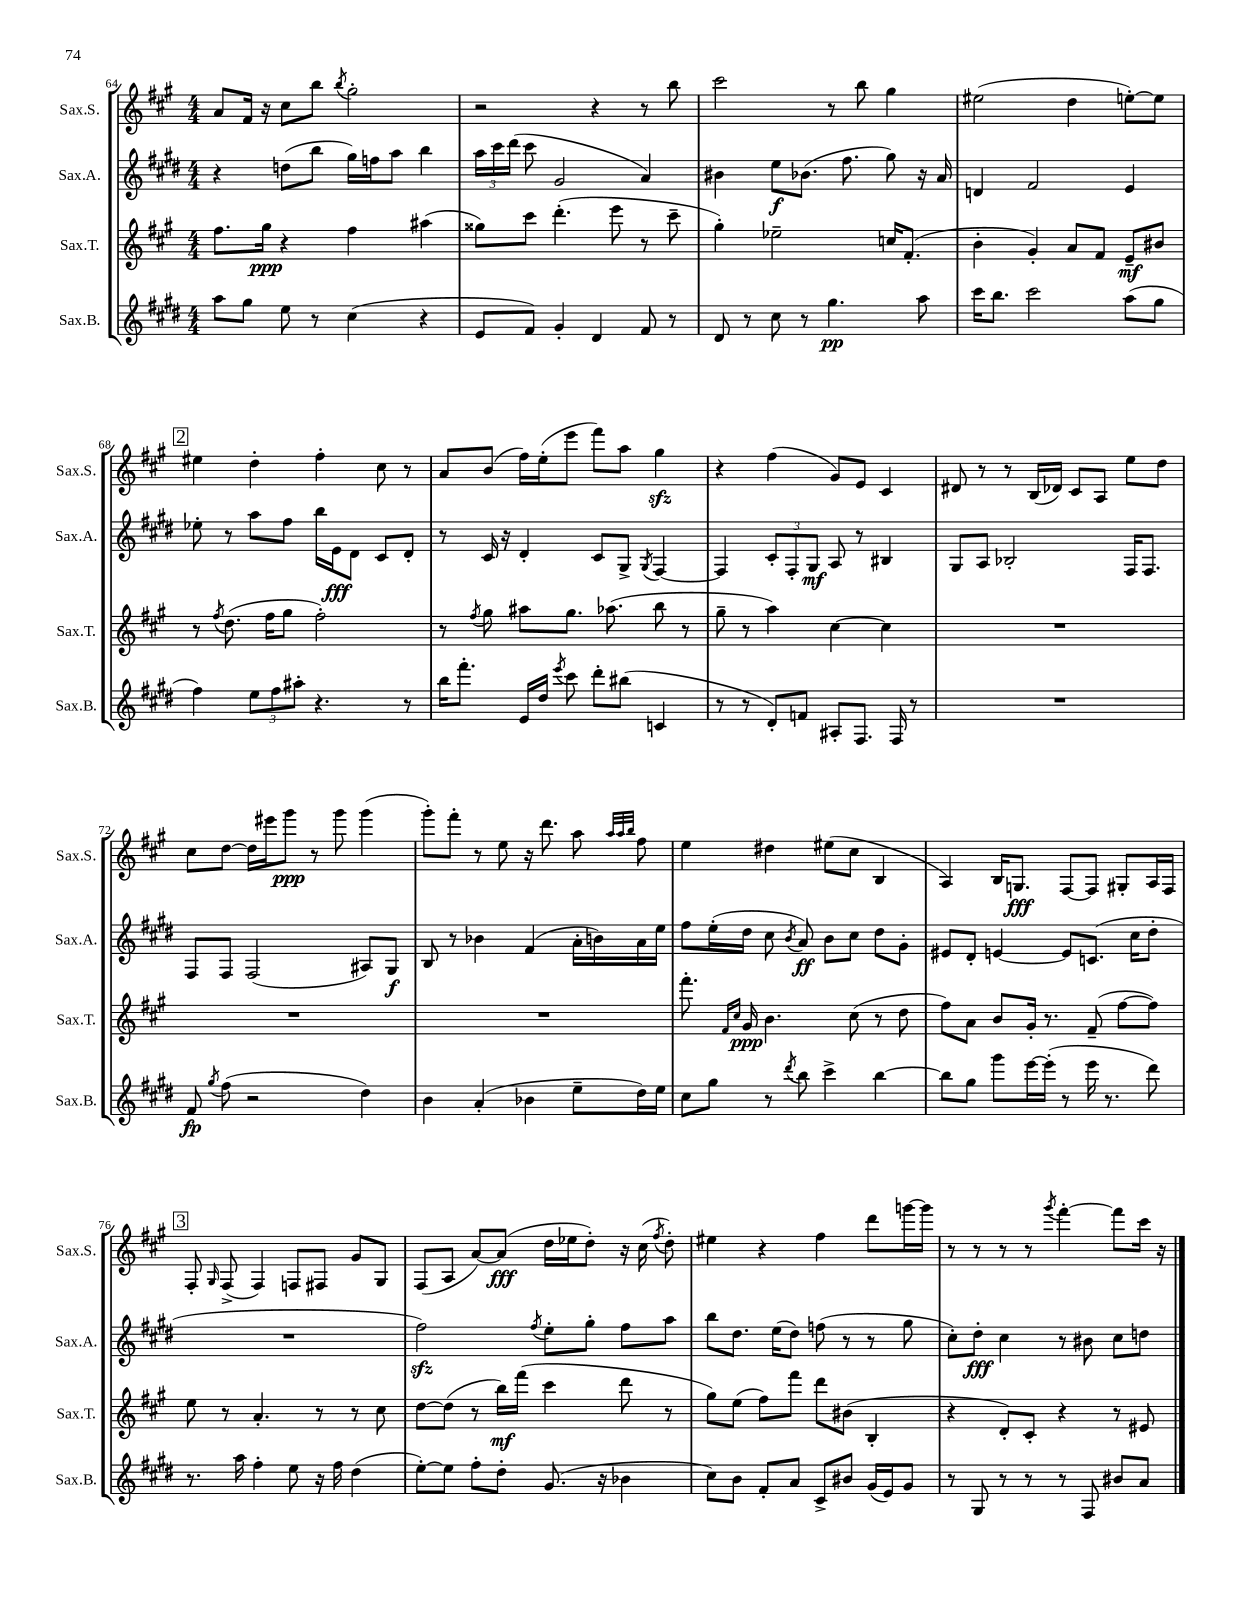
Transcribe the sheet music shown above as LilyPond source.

<<
\new StaffGroup <<
\new Staff = "s0" \with { instrumentName = "Sax.S." shortInstrumentName = "Sax.S." } {
    \clef treble \key a \major \numericTimeSignature \time 4/4
    \autoBeamOff a'8[ fis'16] r16 cis''8[ b''8] \acciaccatura { b''8 } gis''2-. |
    r2 r4 r8 b''8 |
    cis'''2 r8 b''8 gis''4 |
    eis''2( d''4 e''8[~-.) e''8] |
    \mark \markup { \box "2" } eis''4 d''4-. fis''4-. cis''8 r8 |
    a'8[ b'8]( fis''16[) e''16-.( e'''8] fis'''8[) a''8] gis''4\sfz |
    r4 fis''4( gis'8[) e'8] cis'4 |
    dis'8 r8 r8 b16[( des'16]) cis'8[ a8] e''8[ d''8] |
    cis''8[ d''8]~ d''16[ eis'''16 gis'''8]\ppp r8 gis'''8 gis'''4( |
    gis'''8[-.) fis'''8]-. r8 e''8 r16 d'''8. a''8 \grace { a''32[ a''32 b''32] } fis''8 |
    e''4 dis''4 eis''8[( cis''8] b4 |
    a4) b16[ g8.]\fff fis8[~ fis8] gis8[-. a16 fis16] |
    \mark \markup { \box "3" } fis8-. \grace { gis16 } fis8->( fis4) f8[ fis8] gis'8[ gis8] |
    fis8[( a8] a'8[~) a'8]\fff( d''16[ ees''16 d''8]-.) r16 cis''16( \acciaccatura { fis''8 } d''8-.) |
    eis''4 r4 fis''4 d'''8[ g'''16~ g'''16] |
    r8 r8 r8 r8 \acciaccatura { gis'''8 } fis'''4~-. fis'''8[ cis'''16] r16 \bar "|." |
}
\new Staff = "s1" \with { instrumentName = "Sax.A." shortInstrumentName = "Sax.A." } {
    \clef treble \key e \major \numericTimeSignature \time 4/4
    \autoBeamOff r4 d''8[( b''8] gis''16[) f''16 a''8] b''4 |
    \tuplet 3/2 { a''16[ cis'''16 dis'''16]( } cis'''8 gis'2 a'4) |
    bis'4 e''8[\f bes'8.]( fis''8. gis''8) r16 a'16 |
    d'4 fis'2 e'4 |
    \mark \markup { \box "2" } ees''8-. r8 a''8[ fis''8] b''16[ e'16\fff dis'8] cis'8[ dis'8]-. |
    r8 cis'16 r16 dis'4-. cis'8[ gis8]-> \acciaccatura { gis8 } fis4~ |
    fis4 \tuplet 3/2 { cis'8[-. fis8-. gis8]\mf } a8 r8 bis4 |
    gis8[ a8] bes2-. fis16[ fis8.] |
    fis8[ fis8] fis2( ais8[) gis8]\f |
    b8 r8 bes'4 fis'4( a'16[-. b'16) a'16 e''16] |
    fis''8[ e''16-.( dis''16] cis''8 \acciaccatura { b'8 } a'8\ff) b'8[ cis''8] dis''8[ gis'8]-. |
    eis'8[ dis'8]-. e'4~ e'8[ c'8.]( cis''16[ dis''8]-. |
    \mark \markup { \box "3" } R1 |
    fis''2\sfz) \acciaccatura { fis''8 } e''8[-. gis''8]-. fis''8[ a''8] |
    b''8[ dis''8.] e''16[( dis''8]) f''8( r8 r8 gis''8 |
    cis''8[-.) dis''8]-.\fff cis''4 r8 bis'8 cis''8[ d''8] \bar "|." |
}
\new Staff = "s2" \with { instrumentName = "Sax.T." shortInstrumentName = "Sax.T." } {
    \clef treble \key a \major \numericTimeSignature \time 4/4
    \autoBeamOff fis''8.[ gis''16]\ppp r4 fis''4 ais''4( |
    gisis''8[) cis'''8] d'''4.-.( e'''8 r8 cis'''8-- |
    gis''4-.) ees''2-- c''16[ fis'8.]-.( |
    b'4-. gis'4-.) a'8[ fis'8] e'8[--\mf bis'8] |
    \mark \markup { \box "2" } r8 \acciaccatura { fis''8 } d''8.( fis''16[ gis''8] fis''2-.) |
    r8 \acciaccatura { fis''8 } gis''8 ais''8[ gis''8.] aes''8.( b''8 r8 |
    gis''8-- r8 a''4) cis''4~ cis''4 |
    R1 |
    R1 |
    R1 |
    fis'''8.-. \grace { fis'16[ cis''16] } gis'16\ppp b'4. cis''8( r8 d''8 |
    fis''8[) a'8] b'8[ gis'16]-. r8. fis'8--( fis''8[~ fis''8]) |
    \mark \markup { \box "3" } e''8 r8 a'4.-. r8 r8 cis''8 |
    d''8[~ d''8]( r8 b''16[\mf) fis'''16]( cis'''4 d'''8 r8 |
    gis''8[) e''8]( fis''8[) fis'''8] d'''8[ bis'8]( b4-. |
    r4 d'8[-.) cis'8]-. r4 r8 eis'8 \bar "|." |
}
\new Staff = "s3" \with { instrumentName = "Sax.B." shortInstrumentName = "Sax.B." } {
    \clef treble \key e \major \numericTimeSignature \time 4/4
    \autoBeamOff a''8[ gis''8] e''8 r8 cis''4( r4 |
    e'8[ fis'8]) gis'4-. dis'4 fis'8 r8 |
    dis'8 r8 cis''8 r8 gis''4.\pp a''8 |
    cis'''16[ b''8.] cis'''2 a''8[( gis''8] |
    \mark \markup { \box "2" } fis''4) \tuplet 3/2 { e''8[ fis''8 ais''8]-. } r4. r8 |
    b''16[ fis'''8.]-. e'16[ dis''16] \acciaccatura { e'''8 } cis'''8 dis'''8[-. bis''8]( c'4 |
    r8 r8 dis'8[-.) f'8] ais8[-. fis8.] fis16 r8 |
    R1 |
    fis'8\fp \acciaccatura { gis''8 } fis''8( r2 dis''4) |
    b'4 a'4-.( bes'4 e''8[-- dis''16) e''16] |
    cis''8[ gis''8] r8 \acciaccatura { dis'''8 } b''8 cis'''4-> b''4~ |
    b''8[ gis''8] gis'''8[ e'''16~ e'''16]-.( r8 e'''16 r8. dis'''8) |
    \mark \markup { \box "3" } r8. a''16 fis''4-. e''8 r16 fis''16 dis''4( |
    e''8[~-.) e''8] fis''8[-. dis''8]-. gis'8.( r16 bes'4 |
    cis''8[) b'8] fis'8[-. a'8] cis'8[-> bis'8] gis'16[( e'16) gis'8] |
    r8 gis8 r8 r8 r8 fis8 bis'8[ a'8] \bar "|." |
}
>>
>>
\layout { \context { \Score currentBarNumber = #64 } }
